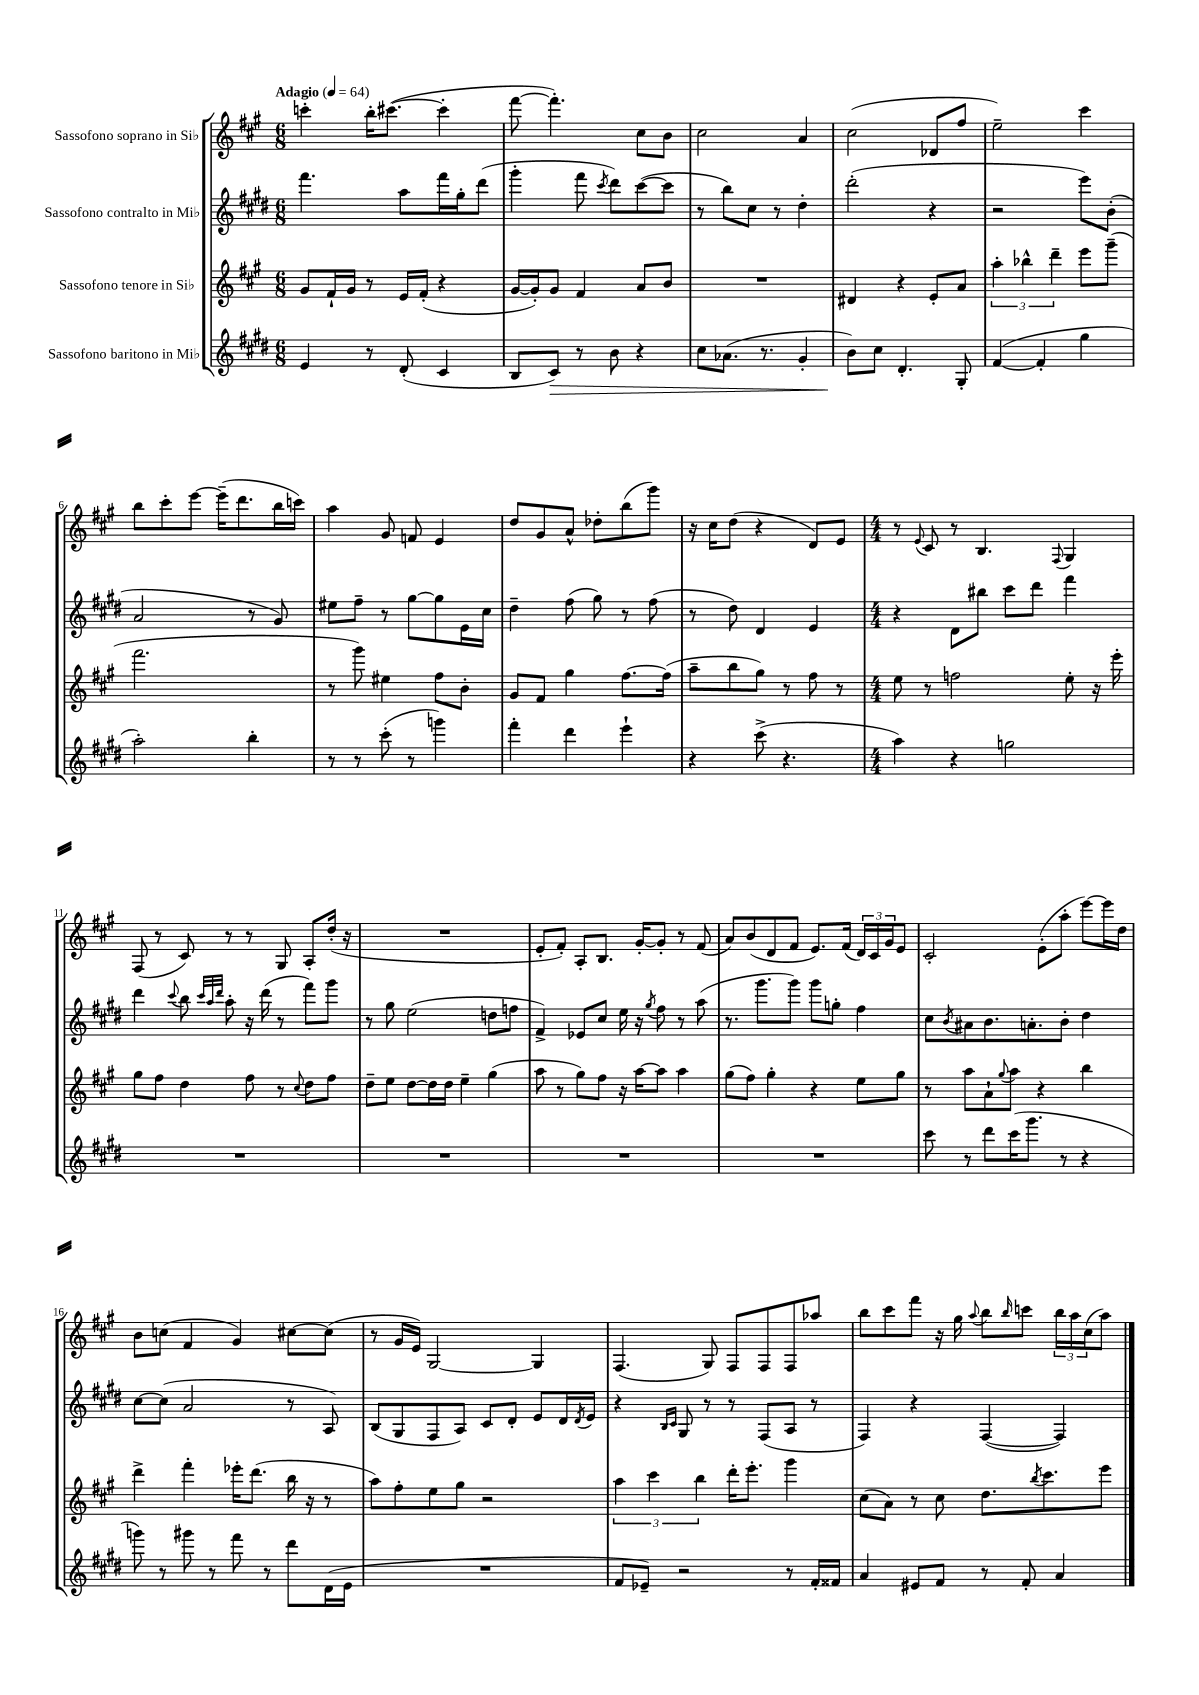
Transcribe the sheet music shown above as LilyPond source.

<<
\new StaffGroup <<
\new Staff = "s0" \with { instrumentName = "Sassofono soprano in Sib" } {
    \clef treble \key a \major \numericTimeSignature \time 6/8 \tempo "Adagio" 4 = 64
    c'''4-. b''16-. cis'''8.~( cis'''4-. |
    fis'''8~ fis'''4.-.) cis''8 b'8 |
    cis''2 a'4 |
    cis''2( des'8 fis''8 |
    e''2--) cis'''4 |
    b''8 cis'''8-. e'''8~ e'''16--( d'''8. b''16 c'''16) |
    a''4 gis'8 f'8 e'4 |
    d''8 gis'8 a'8-^ des''8-. b''8( gis'''8) |
    r16 cis''16 d''8( r4 d'8) e'8 |
    \numericTimeSignature \time 4/4 r8 \appoggiatura { e'8 } cis'8 r8 b4. \appoggiatura { fis8 } gis4 |
    fis8( r8 cis'8) r8 r8 gis8 a8-. d''16-.( r16 |
    R1 |
    e'8-. fis'8-.) a8-. b8. gis'16~-. gis'8-. r8 fis'8( |
    a'8) b'8( d'8 fis'8 e'8.) fis'16( \tuplet 3/2 { d'16) cis'16 gis'16 } e'8 |
    cis'2-. e'8-.( a''8-. e'''8~) e'''16 d''16 |
    b'8 c''8( fis'4 gis'4) cis''8~ cis''8( |
    r8 gis'16 e'16) gis2~ gis4 |
    fis4.( gis8) fis8 fis8 fis8 aes''8 |
    b''8 cis'''8 fis'''8 r16 gis''16 \appoggiatura { a''8 } b''8 \grace { b''16 } c'''8 \tuplet 3/2 { b''16 a''16 cis''16( } a''8) \bar "|." |
}
\new Staff = "s1" \with { instrumentName = "Sassofono contralto in Mib" } {
    \clef treble \key e \major \numericTimeSignature \time 6/8
    fis'''4. a''8 fis'''16 gis''16-. dis'''8( |
    gis'''4-. fis'''8 \acciaccatura { cis'''8 } dis'''8) cis'''8~( cis'''8 |
    r8 b''8) cis''8 r8 dis''4-. |
    dis'''2-.( r4 |
    r2 e'''8) b'8-.( |
    a'2 r8 gis'8) |
    eis''8 fis''8-- r8 gis''8~ gis''8 e'16 cis''16 |
    dis''4-- fis''8( gis''8) r8 fis''8( |
    r8 dis''8) dis'4 e'4 |
    \numericTimeSignature \time 4/4 r4 dis'8 bis''8 cis'''8 dis'''8 fis'''4 |
    dis'''4 \appoggiatura { cis'''8 } b''8 \grace { cis'''32 a''32 dis'''32 } a''8-. r16 dis'''16( r8 fis'''8) gis'''8 |
    r8 gis''8 e''2( d''8 f''8 |
    fis'4->) ees'8 cis''8 e''16 r16 \acciaccatura { gis''8 } fis''8 r8 a''8( |
    r8. gis'''8. gis'''8) gis'''8 g''8-. fis''4 |
    cis''8 \acciaccatura { b'8 } ais'8 b'8. a'8.-. b'8-. dis''4 |
    cis''8~ cis''8( a'2 r8 a8) |
    b8( gis8 fis8 a8) cis'8 dis'8-. e'8 dis'16 \acciaccatura { dis'8 } e'16 |
    r4 \grace { b16 cis'16 } gis8 r8 r8 fis8( a8 r8 |
    fis4) r4 fis4~( fis4) \bar "|." |
}
\new Staff = "s2" \with { instrumentName = "Sassofono tenore in Sib" } {
    \clef treble \key a \major \numericTimeSignature \time 6/8
    gis'8 fis'16-! gis'16 r8 e'16 fis'16-.( r4 |
    gis'16~ gis'16-.) gis'8 fis'4 a'8 b'8 |
    R2. |
    dis'4 r4 e'8-. a'8 |
    \tuplet 3/2 { a''4-. bes''4-^ d'''4-- } e'''8 gis'''8--( |
    fis'''2. |
    r8 gis'''8) eis''4 fis''8 b'8-. |
    gis'8 fis'8 gis''4 fis''8.~ fis''16( |
    a''8-- b''8 gis''8) r8 fis''8 r8 |
    \numericTimeSignature \time 4/4 e''8 r8 f''2 e''8-. r16 e'''16-. |
    gis''8 fis''8 d''4 fis''8 r8 \appoggiatura { cis''8 } d''8 fis''8 |
    d''8-- e''8 d''8~ d''16 d''16 e''4-- gis''4( |
    a''8 r8 gis''8) fis''8 r16 a''16~ a''8 a''4 |
    gis''8( fis''8) gis''4-. r4 e''8 gis''8 |
    r8 a''8 a'8-! \appoggiatura { gis''8 } a''8 r4 b''4 |
    d'''4-> fis'''4-. ees'''16-. d'''8.( b''16 r16 r8 |
    a''8) fis''8-. e''8 gis''8 r2 |
    \tuplet 3/2 { a''4 cis'''4 b''4 } d'''16-. e'''8.-. gis'''4 |
    cis''8( a'8) r8 cis''8 d''8. \acciaccatura { b''8 } cis'''8. e'''8 \bar "|." |
}
\new Staff = "s3" \with { instrumentName = "Sassofono baritono in Mib" } {
    \clef treble \key e \major \numericTimeSignature \time 6/8
    e'4 r8 dis'8-.( cis'4 |
    b8 cis'8\>) r8 b'8 r4 |
    cis''8 aes'8.( r8. gis'4-. |
    b'8\!) cis''8 dis'4.-. gis8-. |
    fis'4~( fis'4-. gis''4 |
    a''2-.) b''4-. |
    r8 r8 cis'''8-.( r8 g'''4) |
    fis'''4-. dis'''4 e'''4-! |
    r4 cis'''8->( r4. |
    \numericTimeSignature \time 4/4 a''4) r4 g''2 |
    R1 |
    R1 |
    R1 |
    R1 |
    cis'''8 r8 dis'''8 cis'''16( gis'''8. r8 r4 |
    g'''8) r8 gis'''8 r8 fis'''8 r8 dis'''8 dis'16( e'16 |
    R1 |
    fis'8 ees'8--) r2 r8 fis'16-. fisis'16 |
    a'4 eis'8 fis'8 r8 fis'8-. a'4 \bar "|." |
}
>>
>>
